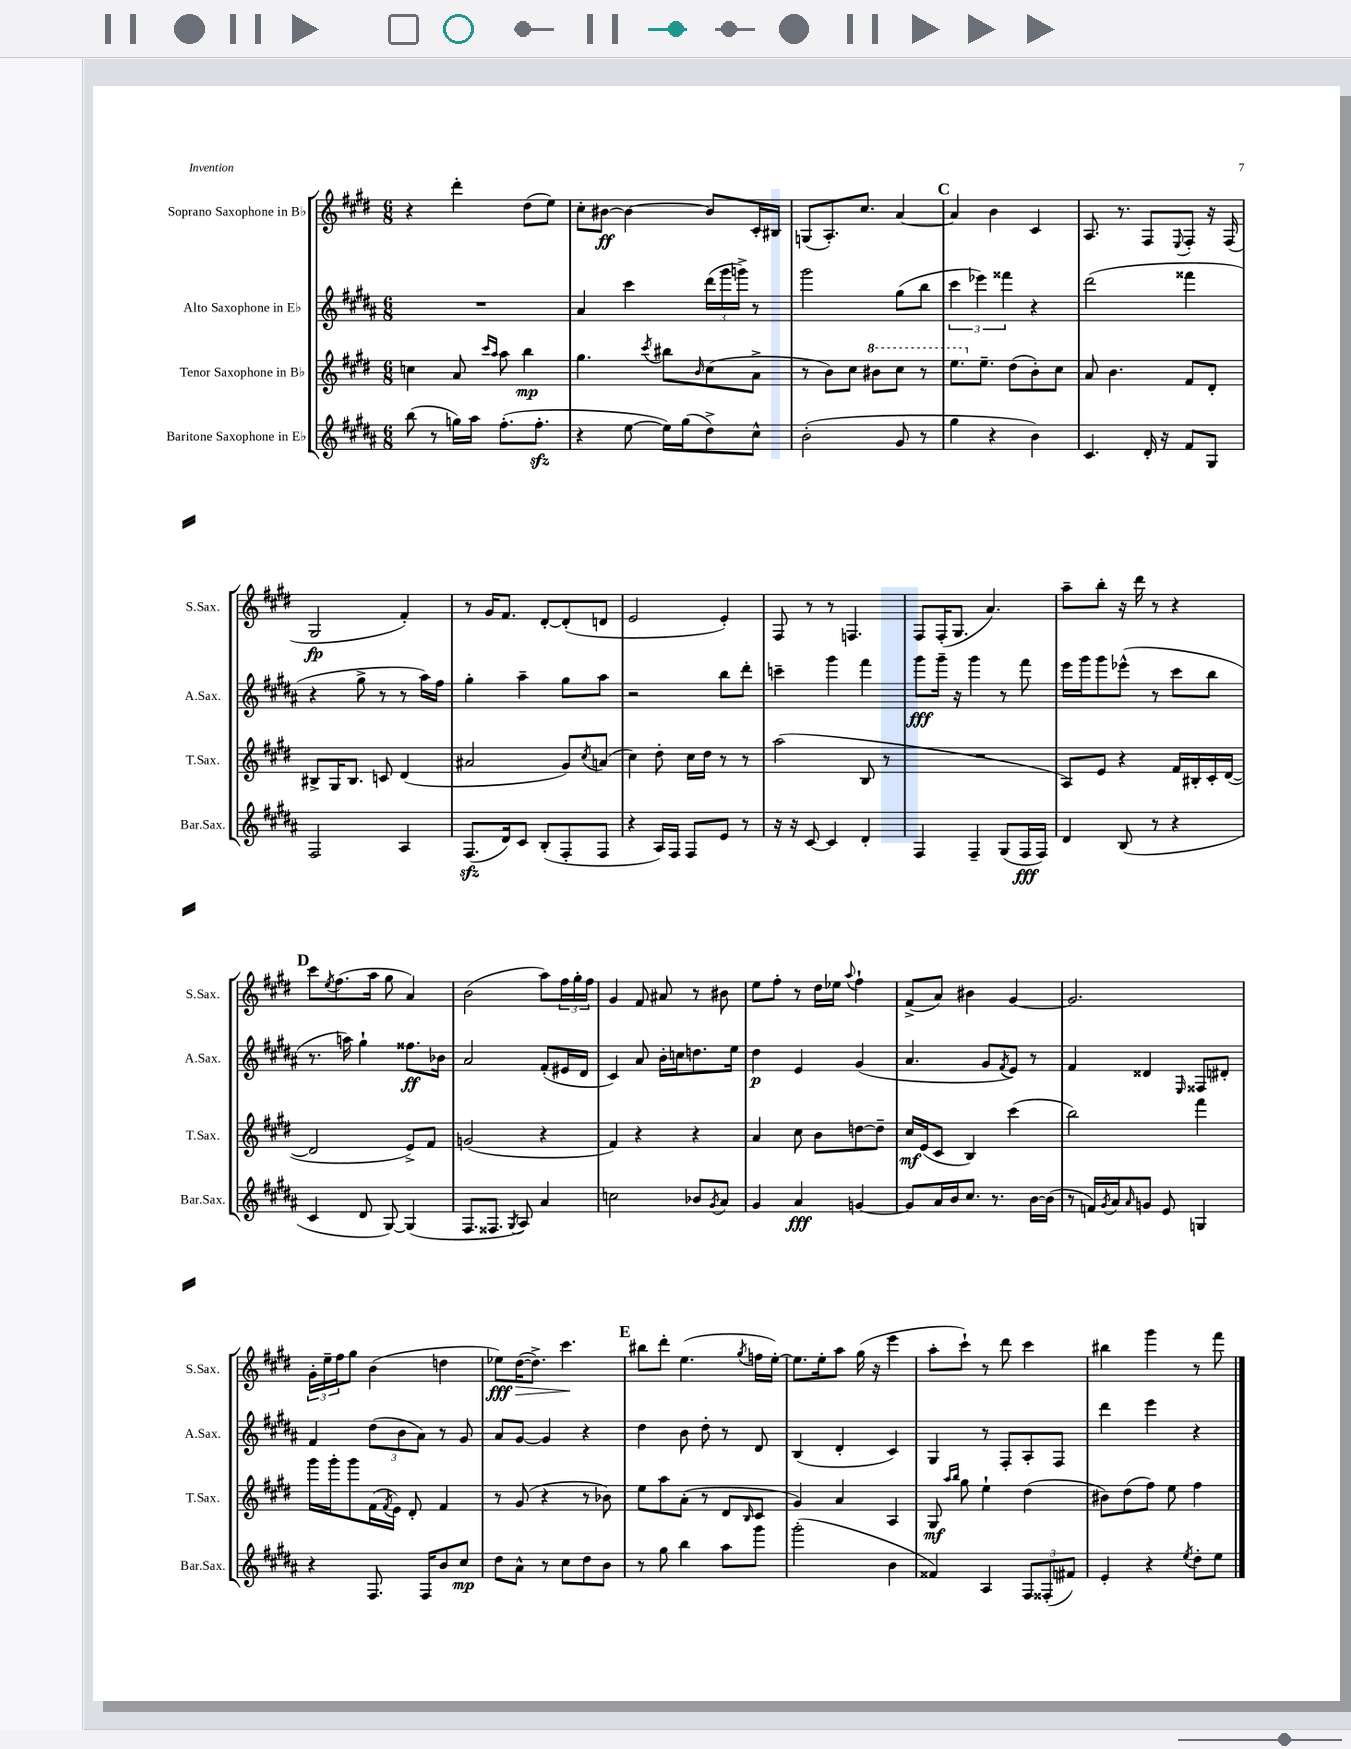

**kern	**kern	**kern	**kern
*staff4	*staff3	*staff2	*staff1
*clefG2	*clefG2	*clefG2	*clefG2
*k[f#c#g#d#a#]	*k[f#c#g#d#]	*k[f#c#g#d#a#]	*k[f#c#g#d#]
*M6/8	*M6/8	*M6/8	*M6/8
(8bb	4cc	2.r	4r
8r	.	.	.
16gg)	8a	.	4ddd#'
16aa#	.	.	.
.	16qqccc#	.	.
.	16qqaa	.	.
(8.ff#'	8aa	.	.
.	4bb	.	(8dd#
8.ff#'	.	.	.
.	.	.	8ee)
=	=	=	=
4r	4.gg#	4a#	8cc#'
.	.	.	[8b#
[8ee	.	4ccc#	4b#_
.	8qccc#	.	.
16ee])	8bb#	.	.
(16gg#	.	.	.
.	16qqb	.	.
8dd#^)	(8cc#	(24ddd#	8b#]
.	.	24ggg#	.
.	.	24ggg^)	.
8cc#^^	8a^	8r	16c#'
.	.	.	16B#
=	=	=	=
(2b'	8r	2ggg#	(8G
.	8b)	.	8.A')
.	8cc#	.	.
.	.	.	8.cc#
.	8bb#	.	.
8g#	8ccc#	(8gg#	[4a
8r	8r	8bb	.
=	=	=	=
4gg#	8.eee	6ccc#	4a]
.	.	6eee-)	.
.	8.ee~	.	.
4r	.	.	4b
.	.	6fff##	.
.	(8dd#	.	.
4b)	8b')	4r	4c#
.	8cc#	.	.
=	=	=	=
4.c#	8a	(2ddd#	8.A
.	4.b	.	.
.	.	.	8.r
16d#'	.	.	8F#
16r	.	.	.
.	.	.	8qqE
8f#	8f#	4fff##	8F#'
8G#	8d#'	.	16r
.	.	.	(16F#
=	=	=	=
2F#	8B#^	4r	2G#
.	16G#	.	.
.	8.B#	.	.
.	.	8gg#^	.
.	8c	8r	.
4A#	(4d#	8r	4f#')
.	.	16aa#)	.
.	.	16ff#	.
=	=	=	=
(8.F#	2a#	4gg#'	8r
.	.	.	16g#
16d#)	.	.	8.f#
8c#	.	4aa#~	.
(8B'	.	.	[8d#'
8F#'	8g#)	8gg#	(8d#']
.	8qcc#	.	.
8F#	(8a	8aa#	8d
=	=	=	=
4r	4cc#)	2r	2e
16A#)	8dd#'	.	.
16F#	.	.	.
8F#	16cc#	.	.
.	16dd#	.	.
8e	8r	8bb	4e')
8r	8r	8ddd#'	.
=	=	=	=
16r	(2aa	4ccc~	8F#
16r	.	.	.
[8c#	.	.	8r
4c#]	.	4ggg#	8r
.	.	.	4.F
4d#'	8B	4fff#	.
.	8r	.	.
=	=	=	=
4F#	2.r	8ggg#	8F#
.	.	16ggg#~	(16F#'
.	.	16r	8.G#
4F#~	.	4ggg#	.
.	.	.	4.a)
(8G#	.	8r	.
16F#	.	8fff#	.
16F#)	.	.	.
=	=	=	=
4d#	8A)	16eee	8aa~
.	.	16ggg#	.
.	8e	8ggg#	8bb'
(8B	4r	(8eee-^^	16r
.	.	.	16ddd#
8r	.	8r	8r
4r	16f#	8ccc#	4r
.	16B#'	.	.
.	16c#'	8bb	.
.	([16d#	.	.
=	=	=	=
4c#	2d#]	8.r	8ccc#
.	.	.	8qee
.	.	.	(8.ff#
.	.	16aa)	.
8d#	.	4gg#`	.
.	.	.	16aa
[8G#)	.	.	8gg#
(4G#]	8e^)	8.ff##	4a)
.	8f#	.	.
.	.	16b-	.
=	=	=	=
8.F#	(2g	2a#	(2b
8.F##	.	.	.
8qG#	.	.	.
8A#)	.	.	.
4a#	4r	(8f#'	8aa)
.	.	16e#	24ff#
.	.	.	24gg#'
.	.	16d#	.
.	.	.	24ff#
=	=	=	=
2cc	4f#)	4c#)	4g#
.	4r	8a#	8f#
.	.	16b'	8a#
.	.	16cc	.
8b-	4r	8.dd	8r
8qg#	.	.	.
8a#	.	.	8b#
.	.	16ee	.
=	=	=	=
4g#	4a	4dd#	8ee
.	.	.	8ff#'
4a#	8cc#	4e	8r
.	8b	.	16dd#
.	.	.	16ee-
.	.	.	8qqaa
[4g	[8dd	(4g#	4ff#`
.	8dd~]	.	.
=	=	=	=
8g]	16cc#	4.a#	(8f#^
.	(16e	.	.
16a#	8c#	.	8a)
16b	.	.	.
8.cc#	4B)	.	4b#
.	.	8g#	.
8.r	.	.	.
.	.	8qf#	.
.	(4ccc#	8e)	[4g#
[16b	.	8r	.
(16b]	.	.	.
=	=	=	=
8r	2bb)	4f#	2.g#]
16f)	.	.	.
8qg#	.	.	.
16a#	.	.	.
16qqa#	.	.	.
8g	.	4d##	.
8e	.	.	.
.	.	16qqE	.
4G	4fff#	8F##	.
.	.	8d#'	.
=	=	=	=
4r	16ggg#	4f#	24g#'
.	.	.	24ee~
.	16ggg#'	.	.
.	.	.	24ff#
.	8ggg#	.	8gg#
8.F#	(16f#	(12dd#	(4b
.	8qf#	.	.
.	16e)	.	.
.	.	12b	.
.	8d#'	.	.
.	.	12a#)	.
16F#	.	.	.
8b	4f#	8r	4dd
8cc#	.	8g#	.
=	=	=	=
8dd#	8r	8a#	8ee-)
8a#^^	(8g#	[8g#	([16dd#
.	.	.	8.dd#^])
8r	4r	4g#]	.
8cc#	.	.	4.ccc#
8dd#	8r	4r	.
8b	8b-)	.	.
=	=	=	=
8r	8ee	4dd#	8bb#
8gg#	8aa	.	8ddd#'
4bb	(8a'	8b	(4.ee
.	8r	8dd#'	.
8aa#	8d#	8r	.
.	16qqB	.	8qgg#
8ggg#	8c#	8d#	16ff
.	.	.	[16ee')
=	=	=	=
(2ggg#'	4g#)	(4B	8.ee]
.	.	.	16ee'
.	4a	4d#'	8aa
.	.	.	(16gg#
.	.	.	16r
4b	4A	4c#)	4eee
=	=	=	=
4f##)	8G#	4G#	8aa'
.	16qqaa	.	.
.	16qqbb	.	.
.	8gg#	.	8ccc#`)
4A#	4ee`	8r	8r
.	.	8F#'	8ddd#
12F#	(4dd#	8A#'	4ccc#
(12F##'	.	.	.
.	.	8F#	.
12f#)	.	.	.
=	=	=	=
4e'	8b#)	4ddd#	4bb#
.	(8dd#	.	.
4r	8ff#)	4eee	4ggg#
.	8ee	.	.
8qee	.	.	.
8dd#'	4ff#	4r	8r
8ee	.	.	8fff#
==	==	==	==
*-	*-	*-	*-
